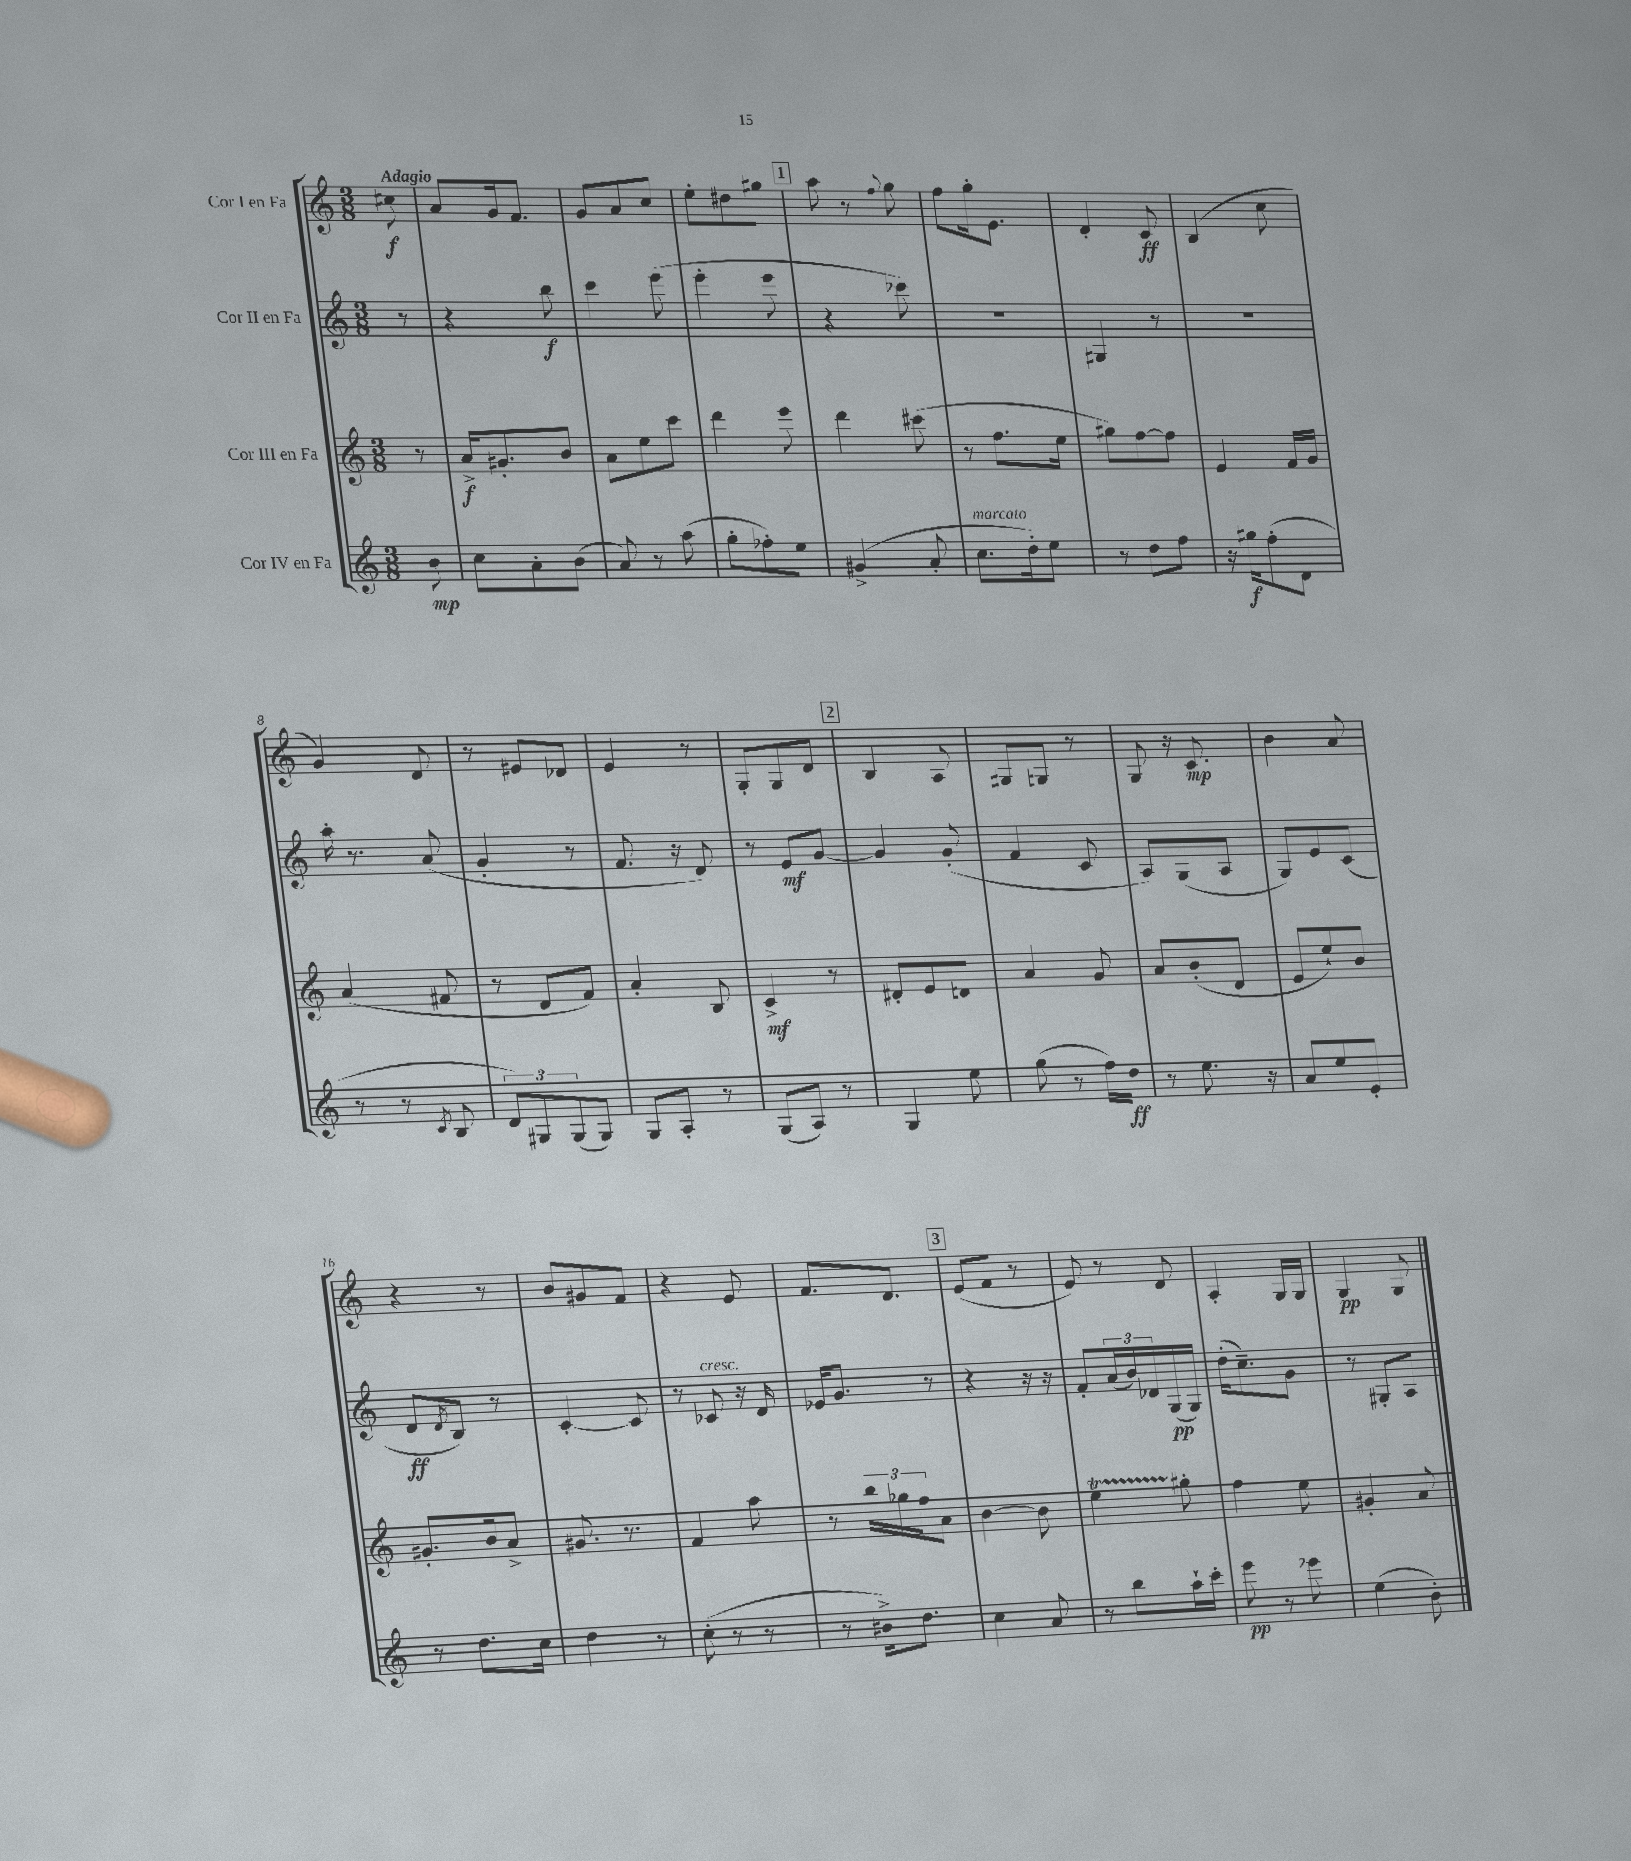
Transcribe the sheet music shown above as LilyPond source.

<<
\new StaffGroup <<
\new Staff = "s0" \with { instrumentName = "Cor I en Fa" } {
    \clef treble \key c \major \numericTimeSignature \time 3/8 \partial 8 \tempo "Adagio"
    cis''8\f |
    a'8 g'16 f'8. |
    g'8 a'8 c''8 |
    e''8-. dis''8 gis''8 |
    \mark \markup { \box "1" } a''8 r8 \appoggiatura { f''8 } g''8 |
    f''8 g''16-. e'8. |
    d'4-. c'8\ff |
    b4( c''8 |
    g'4) d'8 |
    r8 eis'8 des'8 |
    e'4 r8 |
    g8-. g8 d'8 |
    \mark \markup { \box "2" } b4 a8 |
    gis8 g8 r8 |
    g8 r16 c'8.\mp |
    b'4 a'8 |
    r4 r8 |
    b'8 gis'8 f'8 |
    r4 e'8 |
    f'8. d'8. |
    \mark \markup { \box "3" } e'8( f'8 r8 |
    e'8) r8 d'8 |
    a4-. g16 g16 |
    g4\pp g8 \bar "|." |
}
\new Staff = "s1" \with { instrumentName = "Cor II en Fa" } {
    \clef treble \key c \major \numericTimeSignature \time 3/8 \partial 8
    r8 |
    r4 b''8\f |
    c'''4 e'''8( |
    e'''4-. e'''8 |
    \mark \markup { \box "1" } r4 ces'''8) |
    R4. |
    gis4 r8 |
    R4. |
    a''16-. r8. a'8( |
    g'4-. r8 |
    f'8. r16 d'8) |
    r8 e'8\mf g'8~ |
    \mark \markup { \box "2" } g'4 g'8-.( |
    f'4 c'8 |
    a8) g8( a8 |
    g8) e'8 c'8( |
    d'8\ff \acciaccatura { d'8 } b8) r8 |
    c'4~-. c'8 |
    r8 ces'8^\markup { \italic "cresc." } r16 d'16 |
    ees'16 g'8. r8 |
    \mark \markup { \box "3" } r4 r16 r16 |
    f'8-. \tuplet 3/2 { a'16( b'16) des'16 } g16\pp( g16) |
    d''16-.( c''8.--) g'8 |
    r8 gis8-. a8 \bar "|." |
}
\new Staff = "s2" \with { instrumentName = "Cor III en Fa" } {
    \clef treble \key c \major \numericTimeSignature \time 3/8 \partial 8
    r8 |
    a'16->\f gis'8.-. b'8 |
    a'8 e''8 c'''8 |
    d'''4 e'''8 |
    \mark \markup { \box "1" } d'''4 cis'''8( |
    r8 f''8. e''16 |
    gis''8) f''8~ f''8 |
    e'4 f'16 g'16 |
    a'4( fis'8 |
    r8 d'8 f'8) |
    a'4-. b8 |
    c'4->\mf r8 |
    \mark \markup { \box "2" } dis'8-. e'8 d'8 |
    a'4 g'8 |
    a'8 b'8-.( d'8 |
    e'8 e''8-!) b'8 |
    gis'8.-. b'16 a'8-> |
    gis'8. r8. |
    f'4 a''8 |
    r8 \tuplet 3/2 { b''16 ges''16 f''16 } a'8 |
    \mark \markup { \box "3" } b'4~ b'8 |
    e''4\startTrillSpan gis''8-.\stopTrillSpan |
    f''4 e''8 |
    gis'4-. a'8 \bar "|." |
}
\new Staff = "s3" \with { instrumentName = "Cor IV en Fa" } {
    \clef treble \key c \major \numericTimeSignature \time 3/8 \partial 8
    b'8\mp |
    c''8 a'8-. b'8( |
    a'8) r8 a''8( |
    g''8-. fes''8-.) e''8 |
    \mark \markup { \box "1" } gis'4->( a'8-. |
    c''8.^\markup { \italic "marcato" } d''16-.) e''8 |
    r8 d''8 f''8 |
    r16 gis''16\f f''8-.( d'8 |
    r8 r8 \acciaccatura { c'8 } b8 |
    \tuplet 3/2 { d'8) gis8 gis8( } gis8) |
    g8 a8-. r8 |
    g8( a8) r8 |
    \mark \markup { \box "2" } g4 e''8 |
    g''8( r8 f''16) d''16\ff |
    r8 e''8. r16 |
    a'8 e''8 e'8-. |
    r8 d''8. c''16 |
    d''4 r8 |
    c''8-.( r8 r8 |
    r8 bis'16->) d''8. |
    \mark \markup { \box "3" } c''4 a'8 |
    r8 b''8 a''16-! c'''16-. |
    e'''8\pp r8 ees'''8 |
    e''4( b'8-.) \bar "|." |
}
>>
>>
